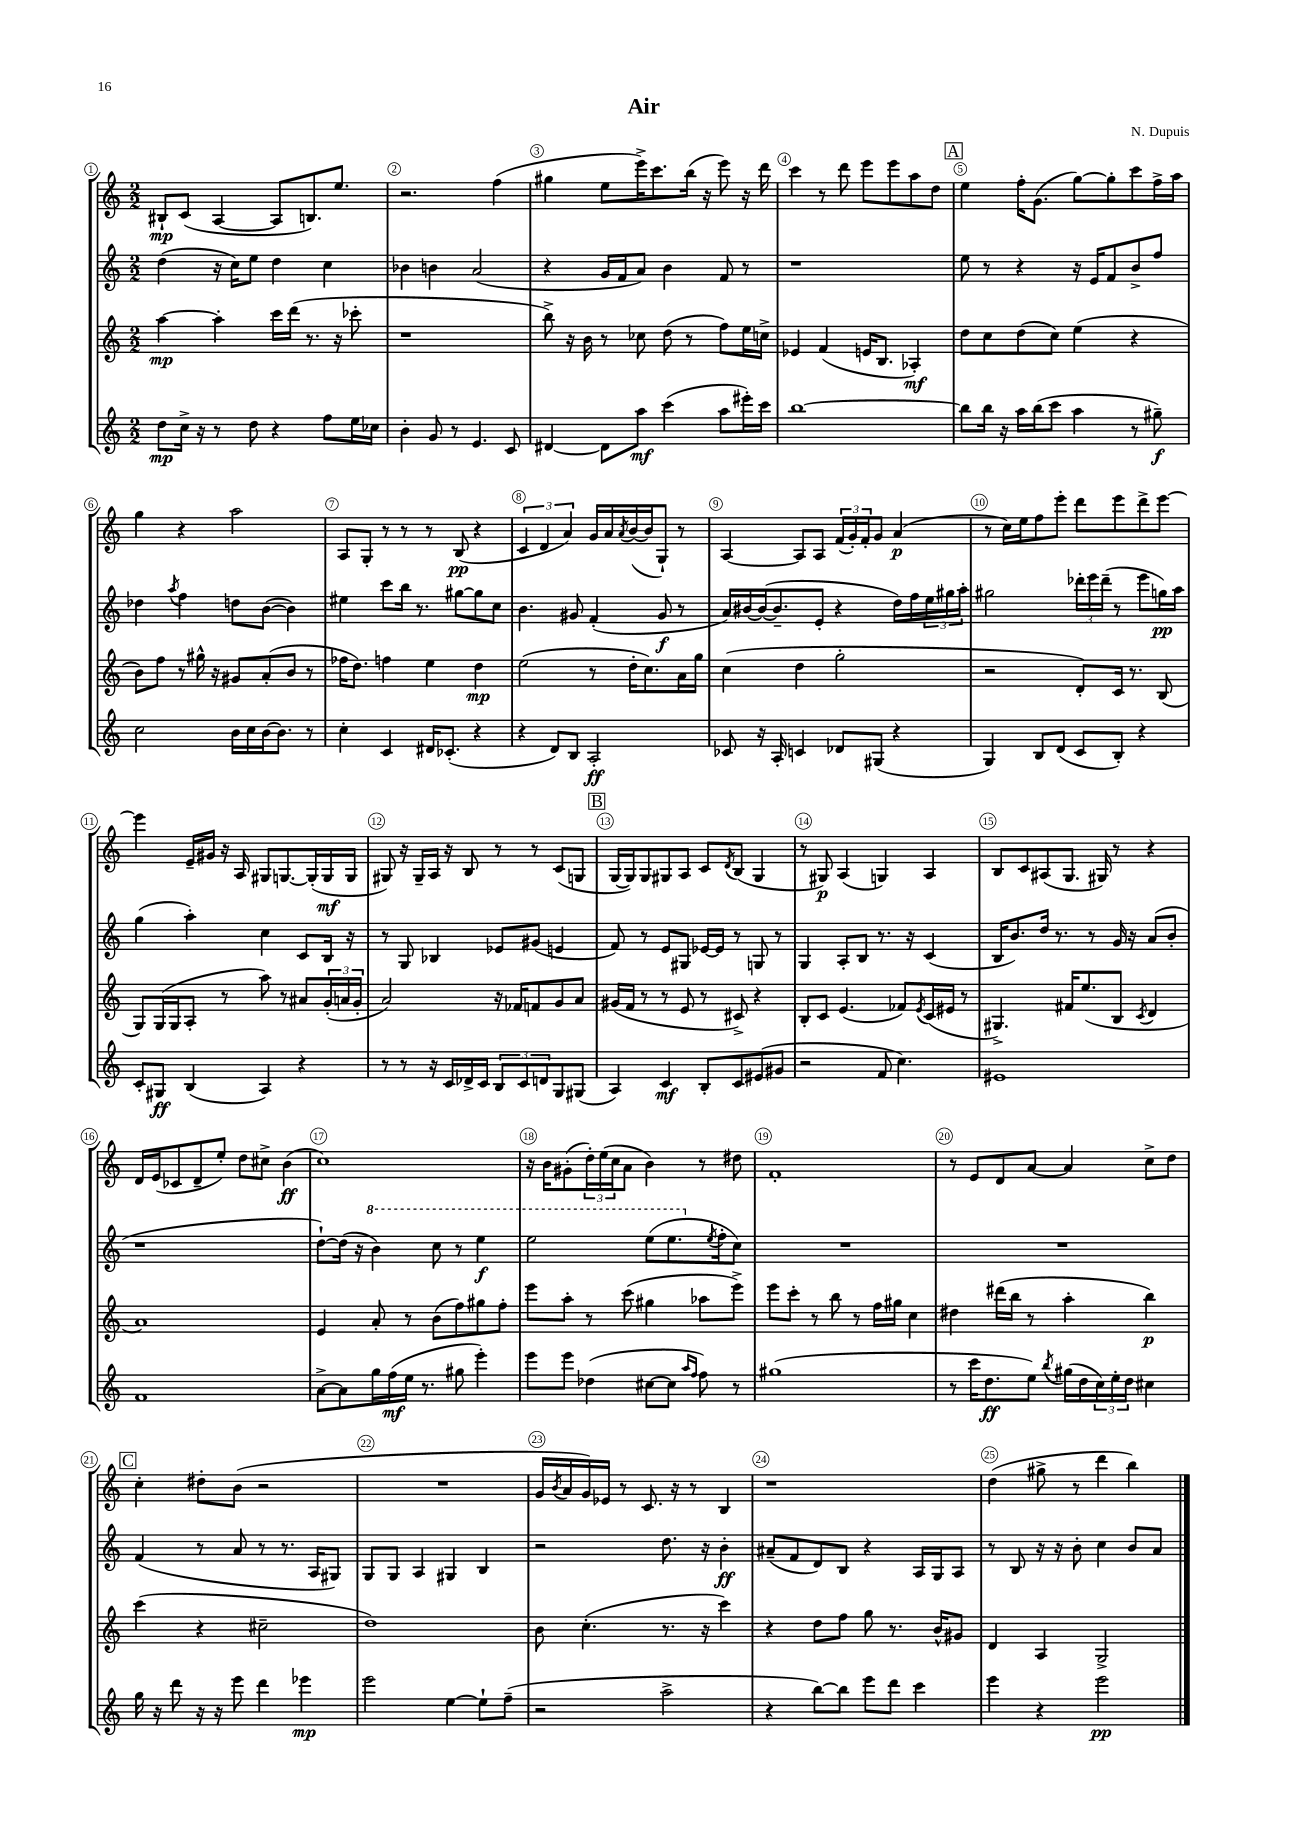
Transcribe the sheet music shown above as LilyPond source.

\header { title = "Air" composer = "N. Dupuis" }
<<
\new StaffGroup <<
\new Staff = "s0" {
    \clef treble \key c \major \numericTimeSignature \time 2/2
    bis8-!\mp c'8( a4~ a8 b8.) e''8. |
    r2. f''4( |
    gis''4 e''8 e'''16->) c'''8. b''16( r16 e'''8) r16 d'''16 |
    c'''4 r8 d'''8 e'''8 e'''8 a''8 d''8 |
    \mark \markup { \box "A" } e''4 f''16-. g'8.( g''8~) g''8-. c'''8 f''16-> a''16 |
    g''4 r4 a''2 |
    a8 g8-. r8 r8 r8 b8\pp( r4 |
    \tuplet 3/2 { c'4 d'4 a'4) } g'16 a'16 \acciaccatura { a'8 } b'16~( b'16 g8-!) r8 |
    a4~ a8 a8 \tuplet 3/2 { f'16( g'16-.) f'16-. } g'8 a'4\p( |
    r8 c''16) e''16 f''8 e'''8-. d'''8 e'''8 d'''8-> e'''8~ |
    e'''4 e'16-- gis'16 r16 a16 gis8 g8.~ g16-.( g16\mf g16 |
    gis8) r16 gis16-- a16 r16 b8 r8 r8 c'8( g8 |
    \mark \markup { \box "B" } g16~ g16) g8 gis8 a8 c'8 \acciaccatura { d'8 } b8( gis4 |
    r8 gis8\p) a4( g4) a4 |
    b8 c'8 ais8( g8. gis16) r8 r4 |
    d'16 e'16( ces'8 d'8-- e''8-.) d''8 cis''8-> b'4\ff( |
    c''1) |
    r16 b'16 gis'8-.( \tuplet 3/2 { d''16-.) e''16( c''16 } a'8 b'4) r8 dis''8 |
    f'1-. |
    r8 e'8 d'8 a'8~ a'4 c''8-> d''8 |
    \mark \markup { \box "C" } c''4-. dis''8-. b'8( r2 |
    R1 |
    g'16 \acciaccatura { b'8 } a'16 g'16) ees'16 r8 c'8. r16 r8 b4 |
    r1 |
    d''4( gis''8-> r8 d'''4 b''4) \bar "|." |
}
\new Staff = "s1" {
    \clef treble \key c \major \numericTimeSignature \time 2/2
    d''4( r16 c''16) e''8 d''4 c''4 |
    bes'4 b'4 a'2( |
    r4 g'16 f'16 a'8) b'4 f'8 r8 |
    r1 |
    \mark \markup { \box "A" } e''8 r8 r4 r16 e'16 f'8 b'8-> f''8 |
    des''4 \acciaccatura { a''8 } f''4 d''8 b'8~( b'4) |
    eis''4 c'''8 b''16 r8. gis''8~ gis''8 c''8 |
    b'4. gis'8 f'4-.( gis'8\f r8 |
    a'16) bis'16~ bis'16~( bis'8.-- e'8-. r4 d''16) f''16 \tuplet 3/2 { e''16 gis''16 a''16-. } |
    gis''2 \tuplet 3/2 { des'''16-. e'''16 des'''16--( } r8 e'''8 g''16\pp) a''16 |
    g''4( a''4-.) c''4 c'8 b16 r16 |
    r8 g8 bes4 ees'8 gis'8( e'4 |
    \mark \markup { \box "B" } f'8) r8 e'8 gis8 ees'16~ ees'16 r8 g8 r8 |
    g4 a8-. b8 r8. r16 c'4( |
    b16 b'8.) d''16 r8. r8 g'16 r16 a'8( b'8-. |
    r1 |
    d''8~-!) d''16( r16 \ottava #1 b''4) c'''8 r8 e'''4\f |
    e'''2 e'''8( e'''8. \ottava #0 \acciaccatura { e''8 } f''16-. c''8) |
    R1 |
    R1 |
    \mark \markup { \box "C" } f'4( r8 a'8 r8 r8. a16 gis8) |
    g8 g8 a4 gis4 b4 |
    r2 d''8. r16 b'4-.\ff |
    ais'8--( f'8 d'8) b8 r4 a16 g16 a8 |
    r8 b8 r16 r16 b'8-. c''4 b'8 a'8 \bar "|." |
}
\new Staff = "s2" {
    \clef treble \key c \major \numericTimeSignature \time 2/2
    a''4~\mp a''4-. c'''16 d'''16( r8. r16 ces'''8-. |
    r1 |
    b''8->) r16 b'16 r8 ces''8 d''8( r8 f''8) e''16 c''16-> |
    ees'4 f'4( e'16 b8. aes4-.\mf) |
    \mark \markup { \box "A" } d''8 c''8 d''8( c''8) e''4( r4 |
    b'8) f''8 r8 gis''16-^ r16 gis'8 a'8-.( b'8 r8 |
    fes''16 d''8.) f''4 e''4 d''4\mp |
    e''2( r8 d''16-. c''8.) a'16 g''16 |
    c''4( d''4 g''2-. |
    r2 d'8-.) c'16 r8. b8( |
    g8) g16( g16 a8-. r8 a''8) r8 ais'8 \tuplet 3/2 { g'16-.( a'16 g'16-. } |
    a'2) r16 fes'16 f'8 g'8 a'8 |
    \mark \markup { \box "B" } gis'16( f'16 r8 r8 e'8 r8 cis'8->) r4 |
    b8-. c'8 e'4.( fes'8) \acciaccatura { e'8 } c'16( eis'16 r8 |
    gis4.->) fis'16 e''8.( b8 \acciaccatura { c'8 } d'4 |
    a'1) |
    e'4 a'8-. r8 b'8( f''8) gis''8 f''8-. |
    e'''8 a''8-. r8 c'''8( gis''4 aes''8 e'''8->) |
    e'''8 c'''8-. r8 b''8 r8 f''16 gis''16 c''4 |
    dis''4 dis'''16( b''16 r8 a''4-. b''4\p) |
    \mark \markup { \box "C" } c'''4( r4 cis''2-- |
    d''1) |
    b'8 c''4.-.( r8. r16 c'''4) |
    r4 d''8 f''8 g''8 r8. b'16-^ gis'8 |
    d'4 a4 g2-> \bar "|." |
}
\new Staff = "s3" {
    \clef treble \key c \major \numericTimeSignature \time 2/2
    d''8\mp c''16-> r16 r8 d''8 r4 f''8 e''16 ces''16 |
    b'4-. g'8 r8 e'4. c'8 |
    dis'4~ dis'8 a''8\mf c'''4( a''8 eis'''16-.) c'''16 |
    b''1~ |
    \mark \markup { \box "A" } b''8 b''16 r16 a''16 b''16( c'''8 a''4 r8 gis''8--\f) |
    c''2 b'16 c''16 b'16~ b'8. r8 |
    c''4-. c'4 dis'16 ces'8.-.( r4 |
    r4 d'8) b8 a2-.\ff |
    ces'8 r16 a16-. c'4 des'8 gis8( r4 |
    g4) b8 d'8( c'8 b8-.) r4 |
    c'8-. gis8\ff b4( a4) r4 |
    r8 r8 r16 c'16 des'16-> c'16 \tuplet 3/2 { b8 c'8 d'8 } g8 gis8( |
    \mark \markup { \box "B" } a4) c'4\mf b8-. c'8 eis'8( gis'8 |
    r2 f'8 c''4.) |
    eis'1 |
    f'1 |
    a'8~-> a'8 g''16 f''16\mf( e''16 r8. gis''8 e'''4-.) |
    e'''8 e'''8 des''4( cis''8~ cis''8 \grace { a''16 f''16 } f''8) r8 |
    gis''1( |
    r8 c'''16 d''8.\ff e''8) \acciaccatura { b''8 } gis''16( d''16 \tuplet 3/2 { c''16) e''16-. d''16 } cis''4 |
    \mark \markup { \box "C" } g''16 r16 d'''8 r16 r16 e'''8 d'''4 ees'''4\mp |
    e'''2 e''4~ e''8-! f''8--( |
    r2 a''2-> |
    r4 b''8~) b''8 e'''8 d'''8 c'''4 |
    e'''4 r4 e'''2\pp \bar "|." |
}
>>
>>
\layout { \context { \Score \override BarNumber.break-visibility = ##(#f #t #t) barNumberVisibility = #all-bar-numbers-visible \override BarNumber.stencil = #(make-stencil-circler 0.1 0.3 ly:text-interface::print) } }
